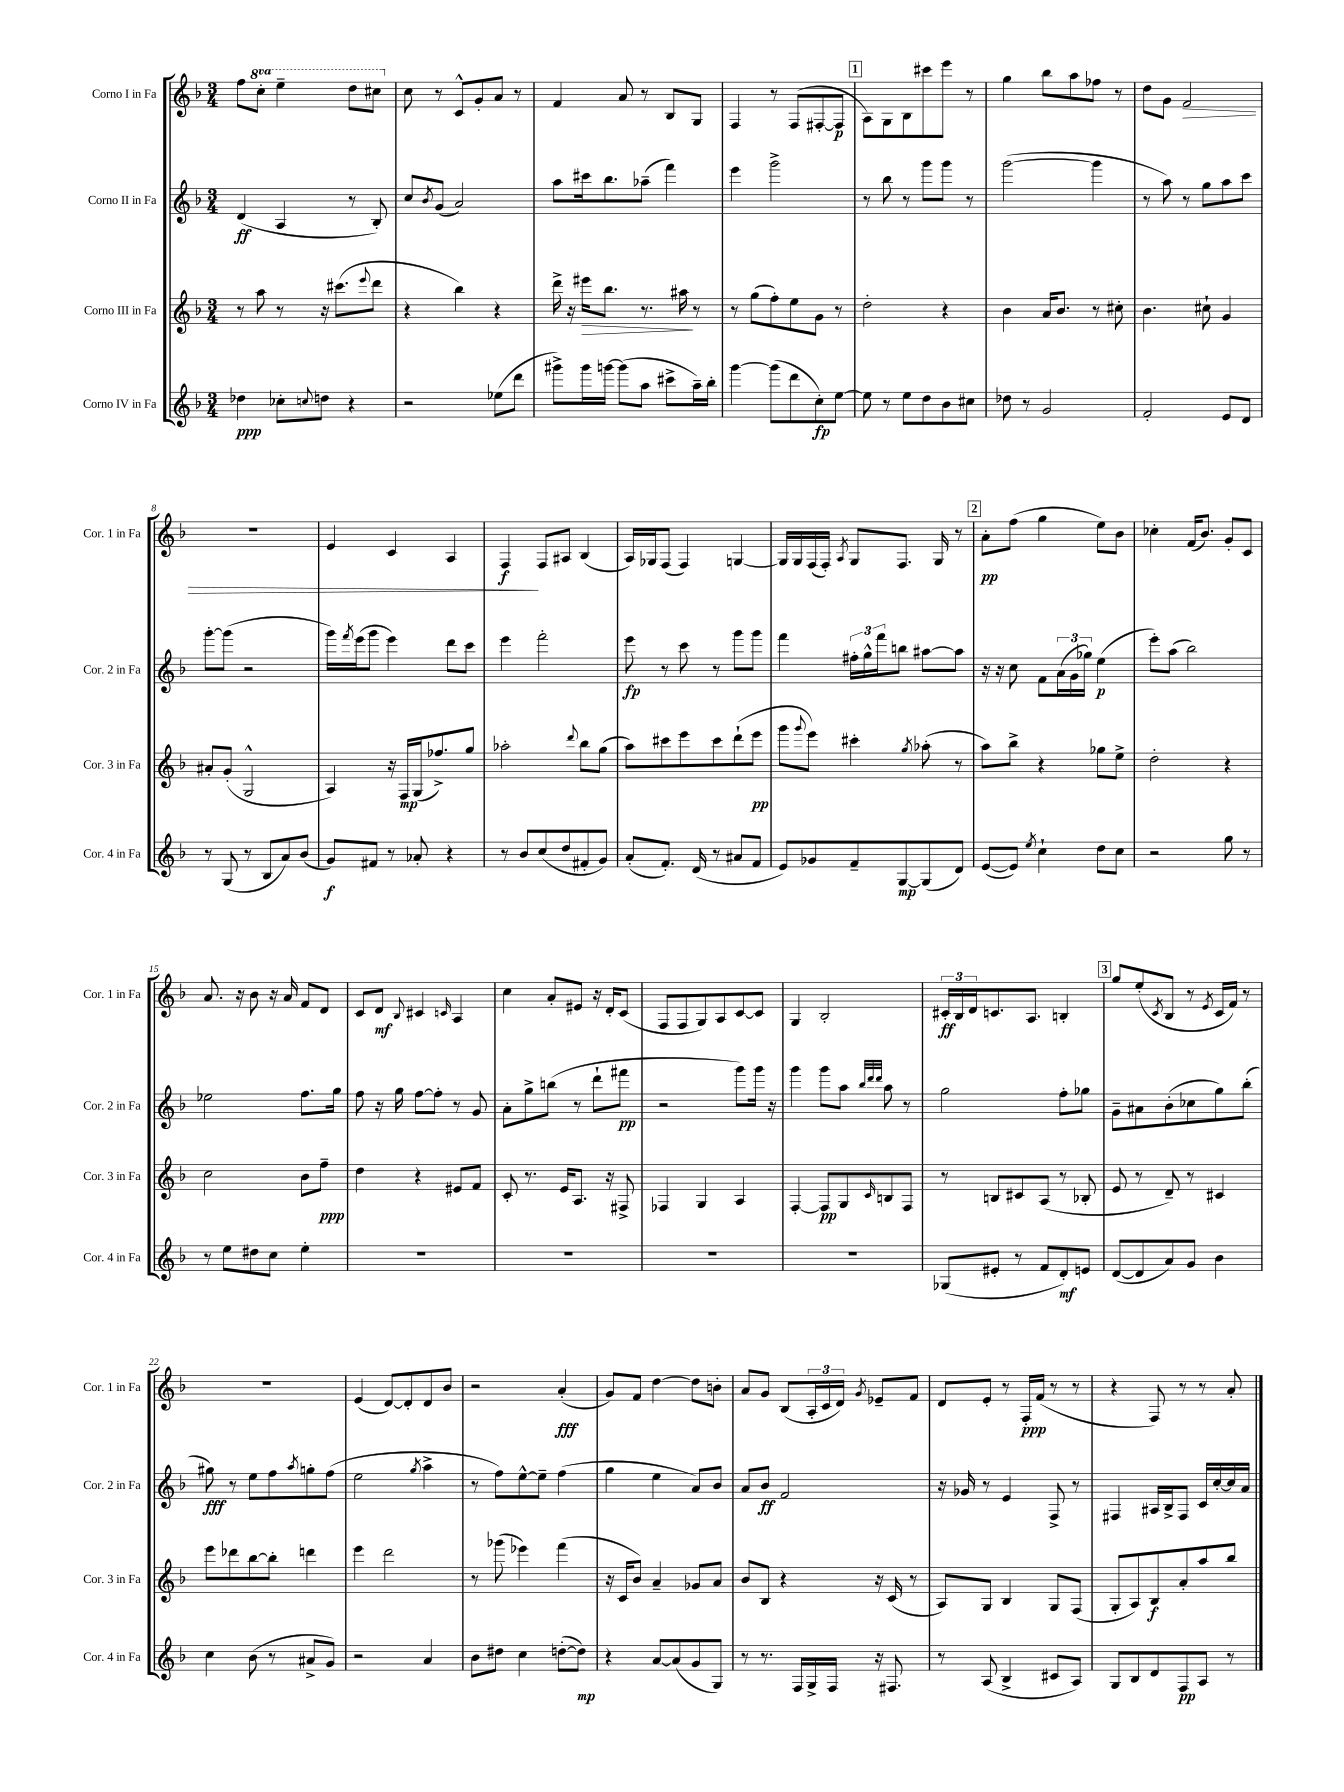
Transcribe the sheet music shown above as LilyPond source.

<<
\new StaffGroup <<
\new Staff = "s0" \with { instrumentName = "Corno I in Fa" shortInstrumentName = "Cor. 1 in Fa" } {
    \clef treble \key f \major \numericTimeSignature \time 3/4 \set Staff.ottavationMarkups = #ottavation-simple-ordinals
    f''8 \ottava #1 c'''8-. e'''4-- d'''8 cis'''8 \ottava #0 |
    c''8 r8 c'8-^ g'8-. a'8 r8 |
    f'4 a'8 r8 bes8 g8 |
    f4 r8 f8( fis8~-. fis8\p |
    \mark \markup { \box "1" } a8) g8 bes8 cis'''8 e'''8 r8 |
    g''4 bes''8 a''8 fes''8 r8 |
    d''8 g'8 f'2\> |
    R2. |
    e'4 c'4 a4 |
    f4\f\! f8 ais8 bes4( |
    a16) ges16 f8( f4) g4~ |
    g16 g16 f16( f16-.) \acciaccatura { a8 } g8 f8. g16 r8 |
    \mark \markup { \box "2" } a'8-.\pp f''8( g''4 e''8) bes'8 |
    ces''4-. f'16( bes'8.) g'8-. c'8 |
    a'8. r16 bes'8 r16 a'16 f'8 d'8 |
    c'8 d'8\mf \appoggiatura { bes8 } cis'4 \grace { c'16 } a4 |
    c''4 a'8-. eis'8 r16 d'16-. c'8( |
    f8 f8 g8) a8 c'8~ c'8 |
    g4 bes2-. |
    \tuplet 3/2 { cis'16-.\ff bes16 d'16 } c'8. a8. b4-. |
    \mark \markup { \box "3" } g''8 e''8-.( \acciaccatura { c'8 } bes8 r8 \acciaccatura { e'8 } c'16 f'16) r8 |
    R2. |
    e'4( d'8~) d'8-. d'8 bes'8 |
    r2 a'4-.\fff( |
    g'8) f'8 d''4~ d''8 b'8-. |
    a'8 g'8 bes8( \tuplet 3/2 { a16-. c'16 d'16) } \acciaccatura { g'8 } ees'8-- f'8 |
    d'8 e'8-. r8 f16-.\ppp f'16( r8 r8 |
    r4 f8) r8 r8 a'8-. \bar "|." |
}
\new Staff = "s1" \with { instrumentName = "Corno II in Fa" shortInstrumentName = "Cor. 2 in Fa" } {
    \clef treble \key f \major \numericTimeSignature \time 3/4
    d'4\ff( a4 r8 bes8-.) |
    c''8 \acciaccatura { bes'8 } g'8( a'2) |
    a''8 cis'''16 bes''8. aes''8--( f'''4) |
    e'''4 g'''2-> |
    \mark \markup { \box "1" } r8 bes''8 r8 g'''8 g'''8 r8 |
    g'''2~( g'''4 |
    r8 a''8) r8 g''8 a''8 c'''8 |
    g'''8~-. g'''8( r2 |
    g'''16) \acciaccatura { f'''8 } e'''16( g'''8 e'''4) d'''8 c'''8 |
    e'''4 f'''2-. |
    e'''8\fp r8 c'''8 r8 g'''8 g'''8 |
    f'''4 \tuplet 3/2 { fis''16-. g''16-^ f'''16 } b''8 ais''8~ ais''8 |
    \mark \markup { \box "2" } r16 r16 c''8 f'8 \tuplet 3/2 { a'16( g'16 ges''16) } e''4\p( |
    e'''8-.) a''8( bes''2) |
    ees''2 f''8. g''16 |
    f''8 r16 g''16 f''8~ f''8-. r8 g'8 |
    a'8-. g''8-> b''8( r8 d'''8-! fis'''8\pp |
    r2 g'''8) g'''16 r16 |
    g'''4 g'''8 a''8 \grace { bes''32 d'''32 d'''32 } a''8 r8 |
    g''2 f''8-. ges''8 |
    \mark \markup { \box "3" } g'8-- ais'8 bes'8-.( ces''8 g''8) bes''8-.( |
    gis''8\fff) r8 e''8 f''8 \acciaccatura { a''8 } g''8-. f''8( |
    e''2 \acciaccatura { g''8 } a''4-> |
    r8 f''8) e''8~-^ e''8-- f''4( |
    g''4 e''4 a'8) bes'8 |
    a'8 bes'8\ff f'2 |
    r16 ges'16 r8 e'4 f8-> r8 |
    fis4 ais16 bes16-> fis8 c'16 c''16~-. c''16 a'16 \bar "|." |
}
\new Staff = "s2" \with { instrumentName = "Corno III in Fa" shortInstrumentName = "Cor. 3 in Fa" } {
    \clef treble \key f \major \numericTimeSignature \time 3/4
    r8 a''8 r8 r16 cis'''8.( \appoggiatura { e'''8 } d'''8 |
    r4 bes''4) r4 |
    d'''16-> r16 eis'''16\> bes''8. r8. ais''16\! r8 |
    r8 g''8( f''8-.) e''8 g'8 r8 |
    \mark \markup { \box "1" } d''2-. r4 |
    bes'4 a'16 bes'8. r8 cis''8-. |
    bes'4. cis''8-! g'4 |
    ais'8-. g'8-.( g2-^ |
    a4) r16 f16\mp g16( fes''8.->) g''8 |
    aes''2-. \appoggiatura { d'''8 } bes''8 g''8( |
    a''8) cis'''8 e'''8 cis'''8 d'''8-!( e'''8\pp |
    g'''8 \appoggiatura { g'''8 } e'''8) cis'''4-. \acciaccatura { g''8 } aes''8-.( r8 |
    \mark \markup { \box "2" } a''8) bes''8-> r4 ges''8 e''8-> |
    d''2-. r4 |
    c''2 bes'8 f''8--\ppp |
    d''4 r4 eis'8 f'8 |
    c'8-. r8. e'16 a8. r16 fis8-> |
    fes4 g4 a4 |
    f4~-. f8\pp g8 \grace { c'16 } b8 f8 |
    r8 b8 cis'8 a8( r8 bes8-. |
    \mark \markup { \box "3" } e'8 r8 d'8--) r8 cis'4 |
    e'''8 des'''8 bes''8~ bes''8-. d'''4 |
    e'''4 d'''2 |
    r8 ges'''8( ees'''4) f'''4( |
    r16 c'16 bes'8) a'4-- ges'8 a'8 |
    bes'8 bes8 r4 r16 c'16( r8 |
    a8) g8 bes4 g8 f8( |
    g8-. a8) bes8\f a'8-. a''8 bes''8 \bar "|." |
}
\new Staff = "s3" \with { instrumentName = "Corno IV in Fa" shortInstrumentName = "Cor. 4 in Fa" } {
    \clef treble \key f \major \numericTimeSignature \time 3/4
    des''4\ppp ces''8-. \appoggiatura { c''8 } d''8 r4 |
    r2 ees''8( d'''8 |
    gis'''8->) gis'''16 g'''16~ g'''8( a''8 cis'''8-> a''16--) bes''16-. |
    g'''4~ g'''8( d'''8 c''8-.\fp) e''8~ |
    \mark \markup { \box "1" } e''8 r8 e''8 d''8 bes'8 cis''8 |
    des''8 r8 g'2 |
    f'2-. e'8 d'8 |
    r8 g8( r8 bes8 a'8) bes'8( |
    g'8\f) fis'8 r8 aes'8-. r4 |
    r8 bes'8 c''8( d''8 fis'8-. g'8) |
    a'8-.( f'8.-.) d'16( r8 ais'8 f'8 |
    e'8) ges'8 f'8-- g8~\mp g8( d'8) |
    \mark \markup { \box "2" } e'8~( e'8) \acciaccatura { e''8 } c''4-! d''8 c''8 |
    r2 g''8 r8 |
    r8 e''8 dis''8 c''8 e''4-. |
    R2. |
    R2. |
    R2. |
    R2. |
    ges8( eis'8-. r8 f'8 d'8-.\mf) e'8 |
    \mark \markup { \box "3" } d'8~( d'8 a'8) g'8 bes'4 |
    c''4 bes'8( r8 ais'8-> g'8) |
    r2 a'4 |
    bes'8 dis''8 c''4 d''8~-.( d''8\mp) |
    r4 a'8~ a'8( g'8 g8) |
    r8 r8. f16 g16-> f16 r16 fis8. |
    r8 a8( bes4-> cis'8 a8) |
    g8 bes8 d'8 f8\pp a8 r8 \bar "|." |
}
>>
>>
